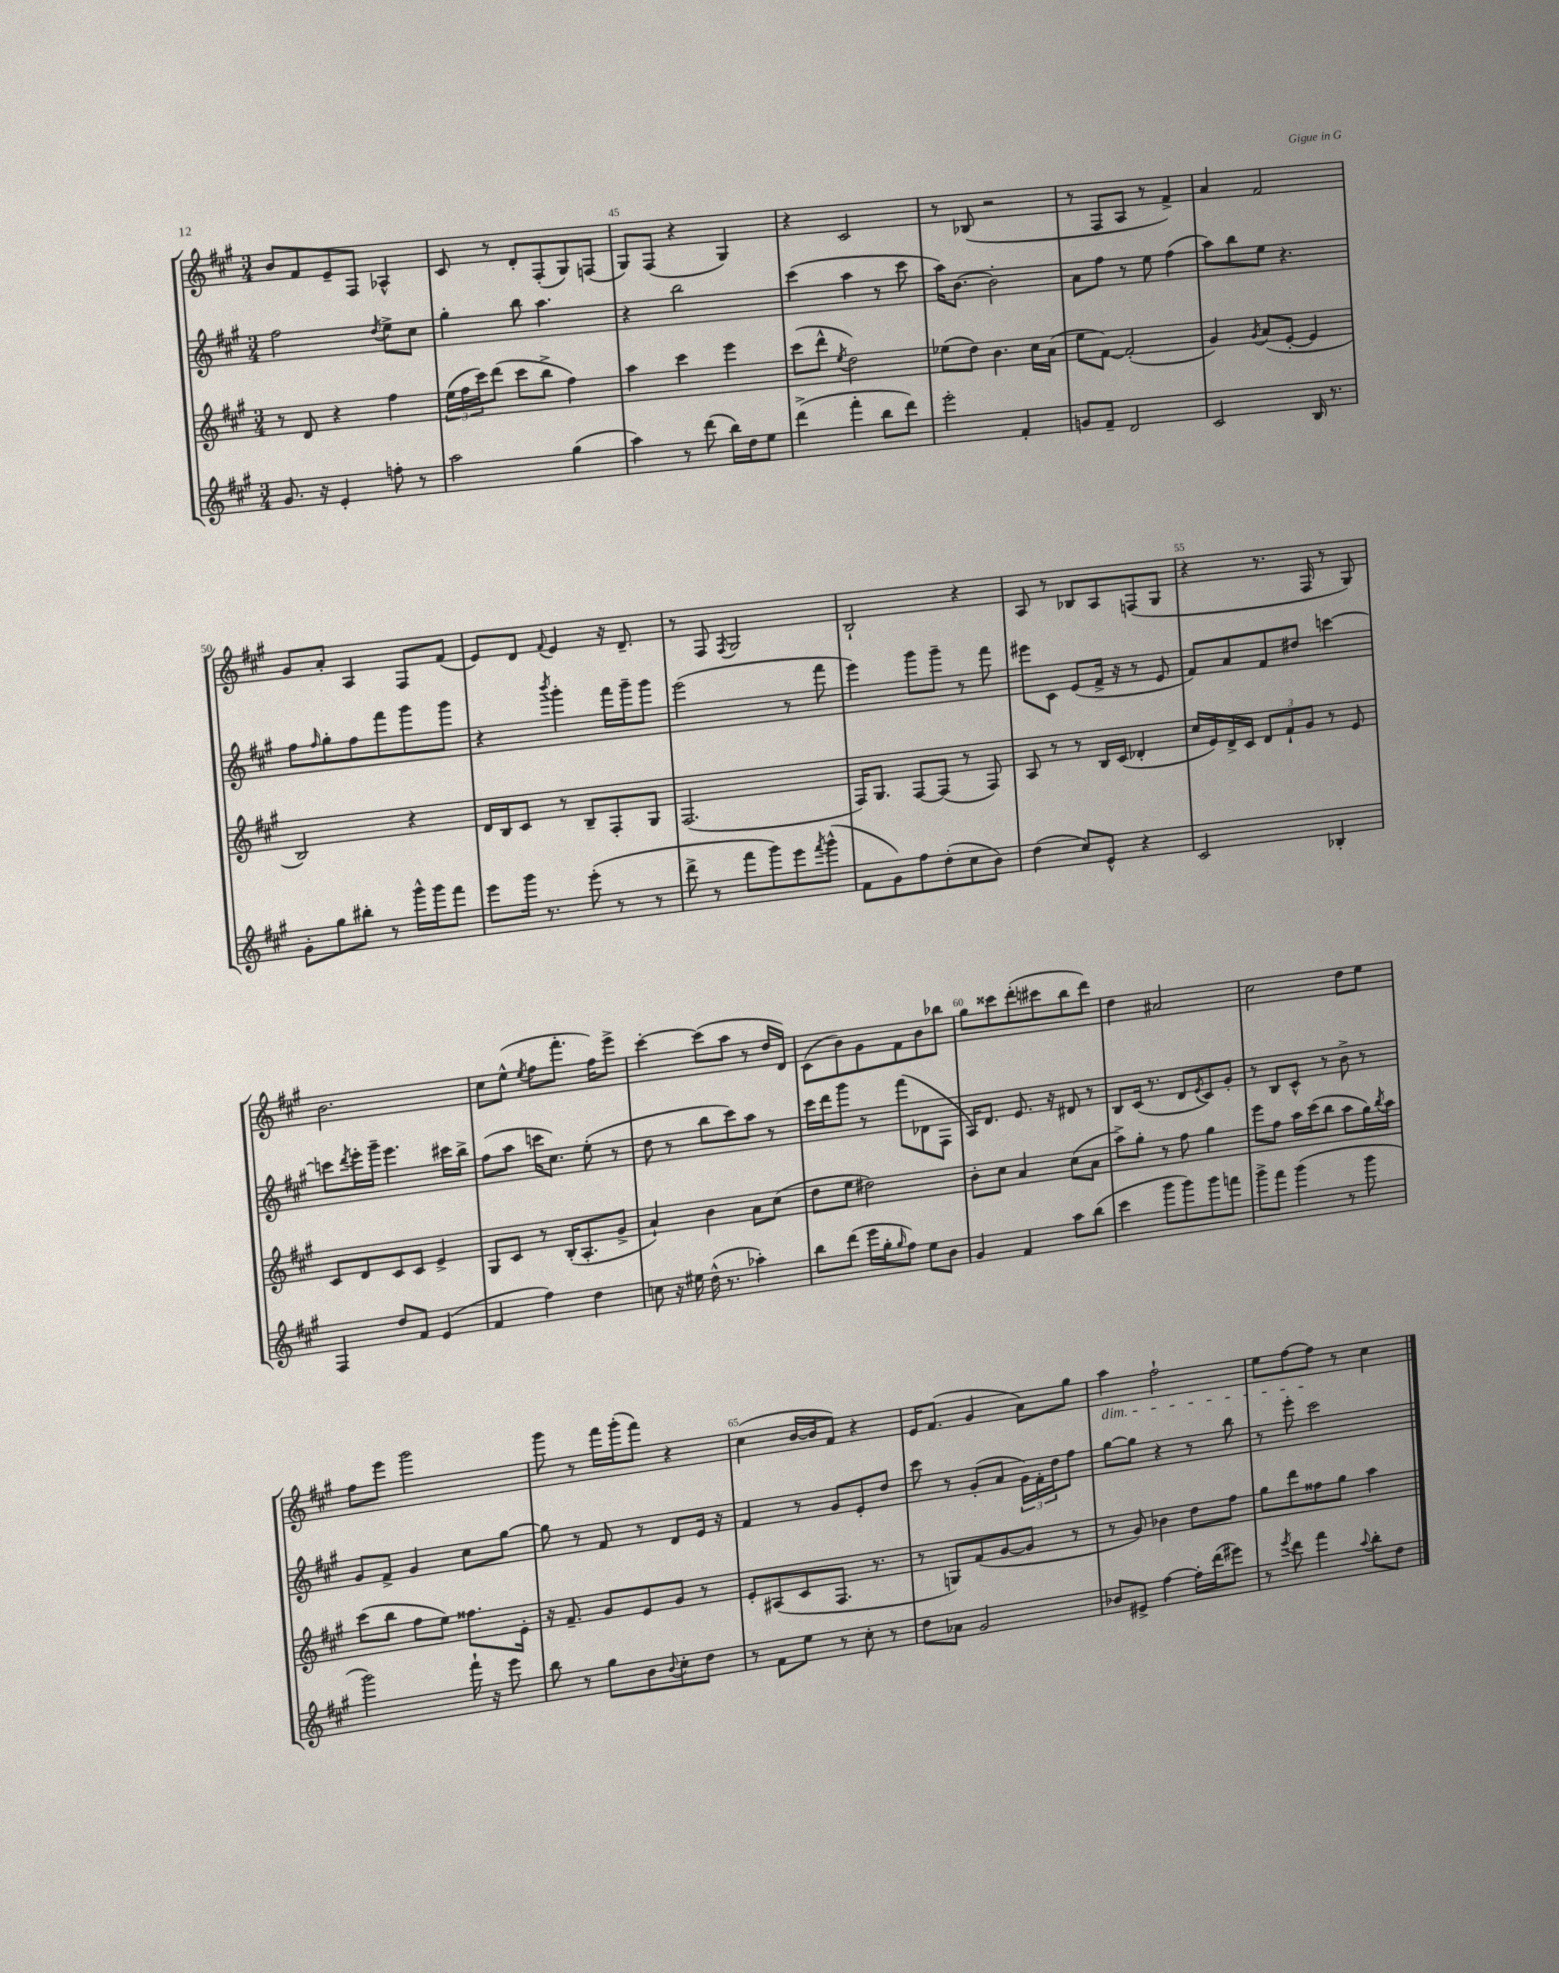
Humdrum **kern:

**kern	**kern	**kern	**kern
*staff4	*staff3	*staff2	*staff1
*clefG2	*clefG2	*clefG2	*clefG2
*k[f#c#g#]	*k[f#c#g#]	*k[f#c#g#]	*k[f#c#g#]
*M3/4	*M3/4	*M3/4	*M3/4
8.g#	8r	2ff#	8b
.	8d	.	8f#
16r	.	.	.
4e'	4r	.	8e~
.	.	.	8F#
.	.	8qdd	.
8ff'	4ff#	8ee^	4A-^^
8r	.	8cc#	.
=	=	=	=
2aa	(24ee	4gg#'	8c#
.	24ff#	.	.
.	24ccc#)	.	.
.	(8ddd	.	8r
.	8ccc#	8bb	8d'
.	8bb^	4.aa	(8F#'
(4gg#	4ff#)	.	8G#)
.	.	.	(8F
=	=	=	=
4aa)	4aa	4r	8G#)
.	.	.	(8F#
8r	4ccc#	2bb	4r
(8ddd	.	.	.
16bb)	4eee	.	4G#)
16dd	.	.	.
8ee	.	.	.
=	=	=	=
(4ddd^	(8ccc#	(4ccc#	4r
.	8ddd^^	.	.
.	8qee	.	.
4fff#'	2dd)	4aa	2c#
8bb	.	8r	.
8ddd)	.	8ccc#	.
=	=	=	=
2eee'	(8ee-	16aa)	8r
.	.	[8.b	.
.	8dd)	.	(8B-
.	4.b	2b']	2r
4f#'	.	.	.
.	16cc#	.	.
.	(16a	.	.
=	=	=	=
8g	8ee	8a	8r
8f#~	[8f#)	8ff#	8F#
2d	(2f#']	8r	8A
.	.	8ee	8r
.	.	(4ff#	4f#^)
=	=	=	=
2c#	4g#)	8aa)	4a
.	.	8bb	.
.	8qg#	.	.
.	(8a	8ee	2f#
.	[8e'	4.r	.
16B	4e]	.	.
8.r	.	.	.
=	=	=	=
8g#'	2B)	8ff#	8g#
.	.	16qqff#	.
8gg#	.	8gg#'	8a'
8bb#'	.	8ff#	4A
8r	.	8fff#	.
16ggg#^^	4r	8ggg#	8F#
16ggg#	.	.	.
8fff#	.	8ggg#	(8f#
=	=	=	=
8eee	16d	4r	8e)
.	16B	.	.
16ggg#	8c#	.	8d
8.r	.	.	.
.	.	8qbbb	8qqf#
.	8r	4ggg#'	4e
(8eee'	8B~	.	.
8r	8F#'	16fff#	16r
.	.	16ggg#~	8.d~
8r	8G#	8ggg#	.
=	=	=	=
8ddd^	(2.F#	(2eee	8r
8r	.	.	8F#
.	.	.	8qF#
8fff#	.	.	2G#
8ggg#)	.	.	.
8eee	.	8r	.
8qfff#	.	.	.
(8ggg#^^	.	8fff#	.
=	=	=	=
8f#	16F#)	4eee)	2B`
.	8.G#	.	.
8g#)	.	.	.
8ff#	[8F#	8ggg#	.
(8dd'	(8F#]	8ggg#~	.
8cc#	8r	8r	4r
8b)	8F#)	8fff#	.
=	=	=	=
(4dd	8A	8eee#	8A
.	8r	8c#	8r
8cc#)	8r	(8e	8B-
8e^^	16B	16f#^	8A
.	(16c#	16r	.
4r	4d-'	8r	(8F
.	.	8e	8G#
=	=	=	=
2c#	16cc#	8f#)	4r
.	16e)	.	.
.	16d^	8a	.
.	16c#	.	.
.	12d	8f#	8.r
.	12f#`	.	.
.	.	8dd#	.
.	12g#	.	.
.	.	.	16F#
4B-'	8r	[4ccc	8r
.	8e	.	8G#)
=	=	=	=
4F#	8c#	8ccc]	2.b
.	.	8qddd	.
.	8d	16eee'	.
.	.	16ggg#~	.
8dd	8c#	4.eee	.
8f#	8c#	.	.
(4e	4e^	.	.
.	.	16ccc#	.
.	.	16bb^	.
=	=	=	=
4f#	8G#	(8ff#	8cc#
.	8c#	8aa	(8ee^^
.	.	.	8qee
4ff#)	8r	16ccc	8ff#
.	.	8.cc#)	.
.	(16B'	.	8.fff#'
.	8.A'	.	.
4dd	.	(8ee'	.
.	.	.	16ff#)
.	8g#^	8r	8eee^
=	=	=	=
8cc	4a`)	8dd	[4ccc#'
16r	.	8r	.
16ee#	.	.	.
(16dd^^	4b	8bb	(8ccc#]
8.r	.	.	.
.	.	8ccc#)	8aa
4aa-')	8a	8aa	8r
.	(8cc#	8r	16dd
.	.	.	16d)
=	=	=	=
8bb	8dd	16ccc#	(8c#
.	.	16ddd	.
(8ddd	8ee	8ggg#	8b)
16eee	2dd#)	8r	8g#
16gg#'	.	.	.
16qqgg#	.	.	.
8ff#)	.	(8fff#	8f#
8ee	.	8d-	8b
8b	.	8F#	8bb-
=	=	=	=
4g#	8b'	16A)	8gg#
.	.	8.d	.
.	8cc#	.	8ccc##
4f#	4a	8.e	(8ddd'
.	.	.	8ccc#
.	.	16r	.
8aa	(8cc#	8d#	8bb
(8bb	8a	8r	8ddd)
=	=	=	=
4ccc#	8aa^)	8B	4dd
.	8gg#'	(16c#	.
.	.	8.r	.
8ggg#	8r	.	2a#
8ggg#)	8ff#	8d	.
.	.	8qe	.
8ggg#	4gg#	8c#)	.
8fff	.	8g#'	.
=	=	=	=
8ggg#^	8eee	8r	2cc#
8fff#	8ff#	8B	.
(4ggg#	16aa	8c#^^	.
.	(16ccc#	.	.
.	8bb	8r	.
8r	8aa	8b^	8dd
8ggg#	16gg#)	8r	8ee
.	8qbb	.	.
.	16aa	.	.
=	=	=	=
2ggg#)	(8ccc#	8g#	8ff#
.	8bb	8f#^	8eee
.	8ff#	4g#	2ggg#
.	8ee)	.	.
16fff#`	8.ff##	8cc#	.
16r	.	.	.
8eee	.	[8gg#	.
.	16e'	.	.
=	=	=	=
8bb	16r	8gg#]	8ggg#
.	8.f#~	.	.
8r	.	8r	8r
8gg#	8g#	8f#	16fff#
.	.	.	(16ggg#'
8b	8e	8r	8fff#)
8qqb	.	.	.
8cc#'	8g#	8d	4r
8dd	8r	16e	.
.	.	16r	.
=	=	=	=
8r	8e'	4f#	(4cc#
8f#	(8A#	.	.
8ee	8c#	8r	[16b
.	.	.	16b]
8r	8.F#	8g#	8f#)
8cc#'	.	8e'	4r
.	8.r	.	.
8r	.	8dd	.
=	=	=	=
8dd	8r	8ccc#	16e
.	.	.	(8.f#
8a-	8G)	8r	.
2g#	(8f#	(8g#'	4g#
.	[8g#	8a	.
.	8g#]	24g#)	8a)
.	.	24f#'	.
.	.	24dd	.
.	8r	8ff#	8gg#
=	=	=	=
8b-	8r	[8gg#	4aa
8e#^	8g#)	8gg#]	.
[4ff#	4b-	4r	2ff#`
16ff#']	8dd	8r	.
(16ddd	.	.	.
8eee#)	8ff#	8bb	.
=	=	=	=
8r	8gg#	8r	8ee
8qeee	.	.	.
8ddd	8ddd	8eee'	[8ff#
4fff#	8ff##	2ccc#	8ff#]
.	8gg#	.	8r
8qqaa	.	.	.
8bb'	4aa	.	4cc#
8dd	.	.	.
==	==	==	==
*-	*-	*-	*-
